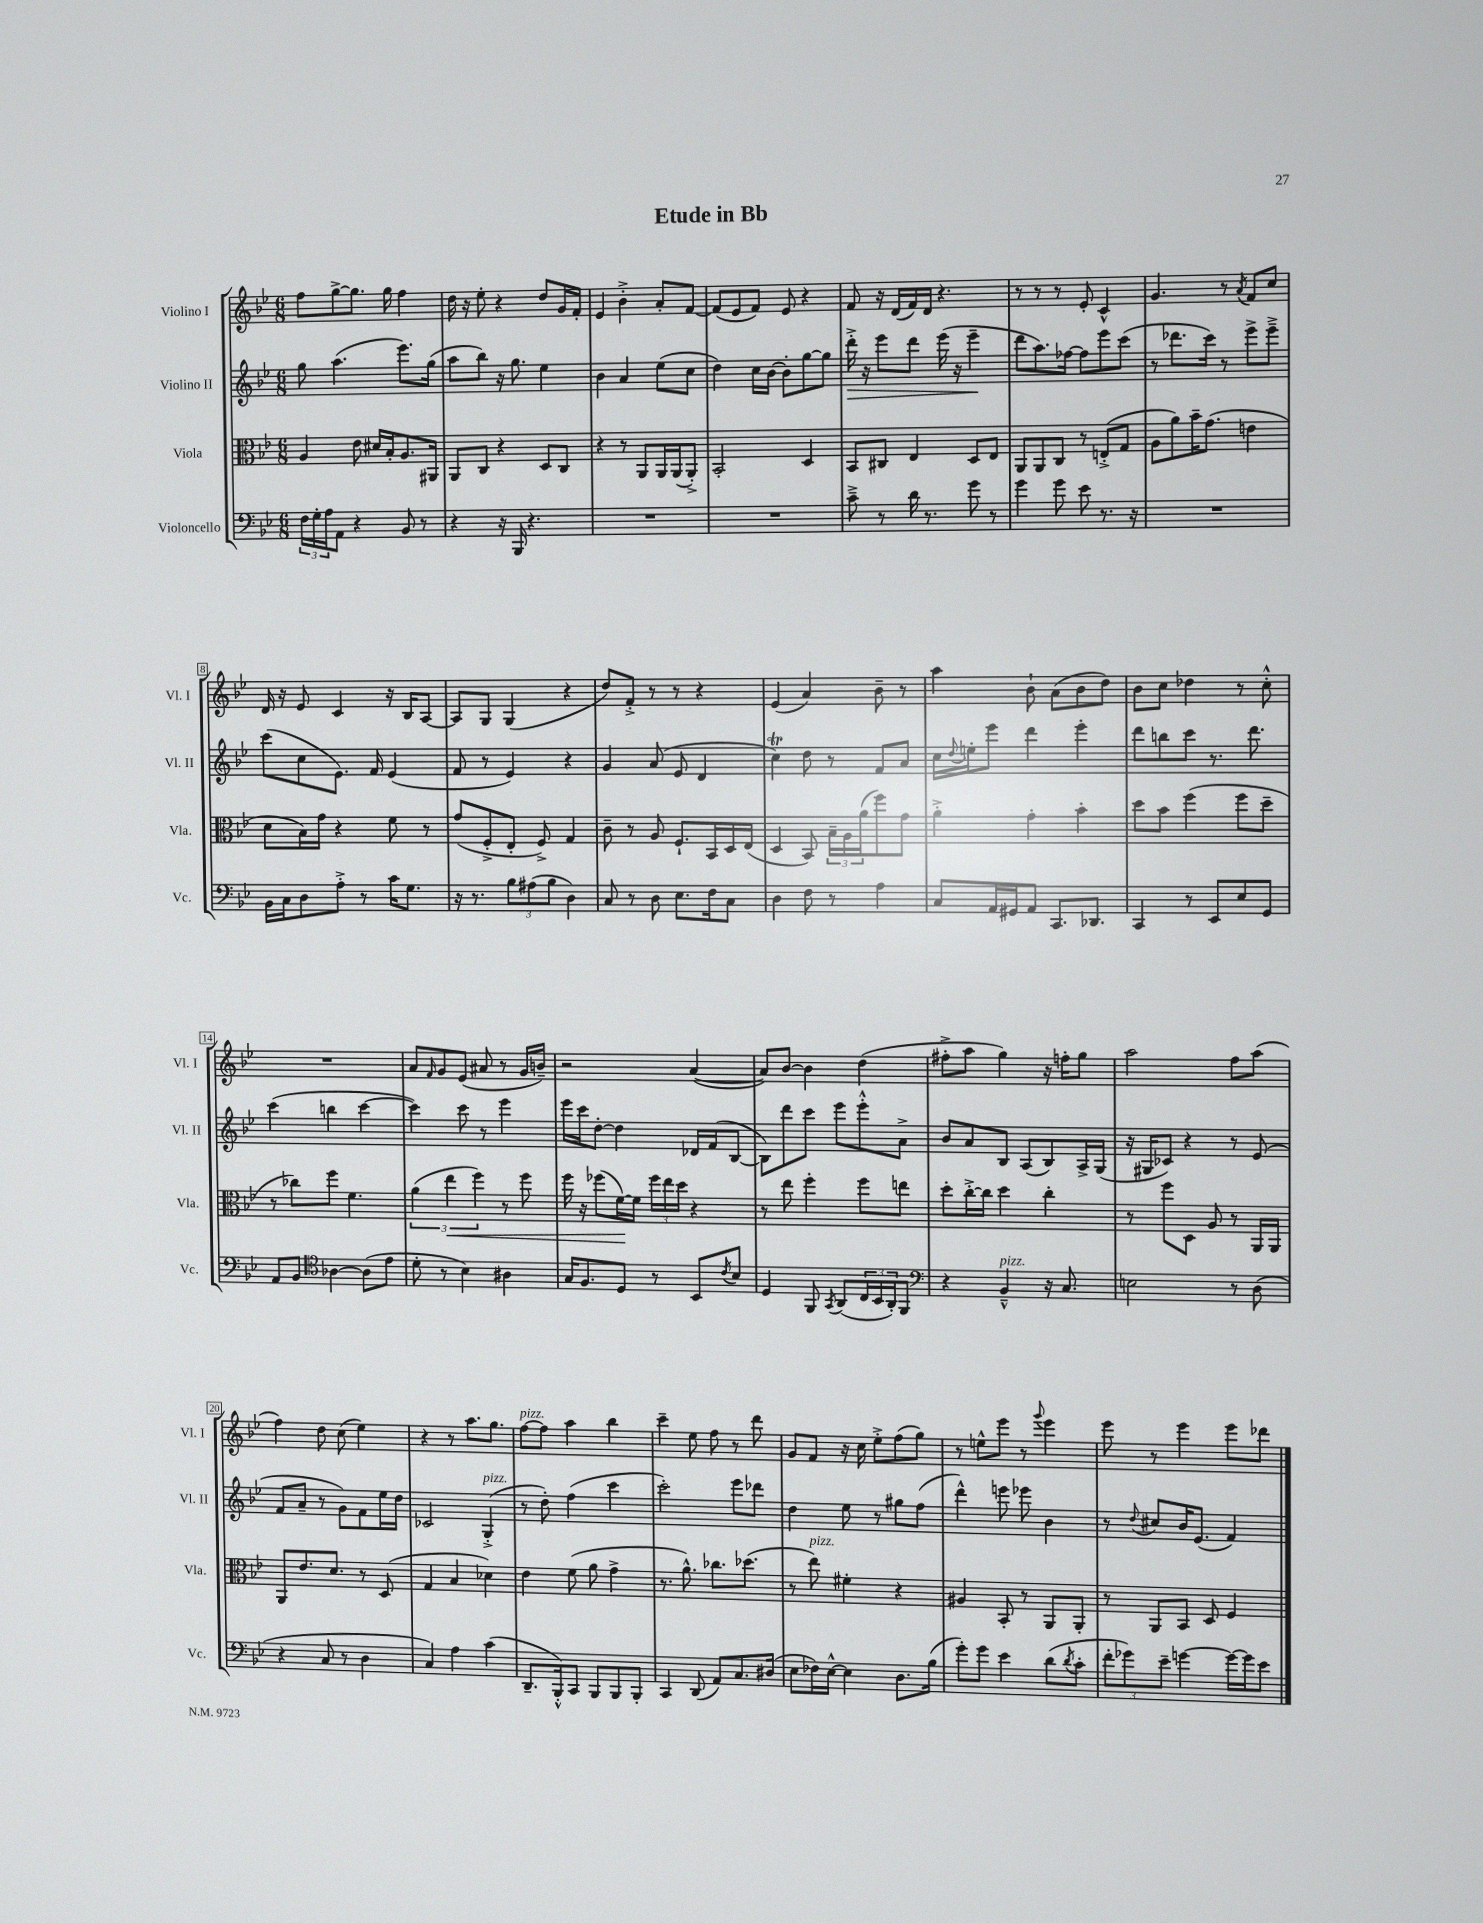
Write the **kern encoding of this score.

**kern	**kern	**kern	**kern
*staff4	*staff3	*staff2	*staff1
*clefF4	*clefC3	*clefG2	*clefG2
*k[b-e-]	*k[b-e-]	*k[b-e-]	*k[b-e-]
*M6/8	*M6/8	*M6/8	*M6/8
24F	4A	8gg	8ff
24G'	.	.	.
24A	.	.	.
8AA	.	(4.aa	[8gg^
4r	8e-	.	8.gg]
.	16d#	.	.
.	16B-'	.	16gg
8BB-	8.A	8.eee-)	4ff
8r	.	.	.
.	16AA#	(16gg	.
=	=	=	=
4r	8AA	8aa	16dd
.	.	.	16r
.	8C	8bb-)	8ee-'
16r	4r	16r	4r
16BBB-	.	8.gg	.
4.r	.	.	.
.	8D	4ee-	8dd
.	8C	.	16g
.	.	.	16f'
=	=	=	=
2.r	4r	4b-	4e-
.	8r	4a	4b-'^
.	8AA	.	.
.	16AA	(8ee-	8a'
.	(16AA	.	.
.	8AA'^)	8cc	[8f
=	=	=	=
2.r	2BB-'	4dd)	(8f]
.	.	.	8e-
.	.	16cc	8f)
.	.	[16b-	.
.	.	8b-']	8e-
.	4D	[8gg	4r
.	.	8gg]	.
=	=	=	=
8c~^	8BB-	16ddd'^	8f
.	.	16r	.
8r	8C#	8eee-	16r
.	.	.	(16d
16d	4E-	8ddd	16f)
8.r	.	.	16d
.	.	(16eee-	4.r
.	.	16r	.
8g	8D	4eee-~	.
8r	8E-	.	.
=	=	=	=
4g	8AA	8ddd	8r
.	8AA	8.aa)	8r
8g	8C	.	8r
.	.	[16ff-	.
8e-	8r	8ff-]	8e-'
8.r	(8E'^	8eee-	4c^^
.	8G	(8ccc	.
16r	.	.	.
=	=	=	=
2.r	8A	8r	4.g
.	8a)	8.ddd-	.
.	16b-~	.	.
.	(8.g	16ccc)	.
.	.	8r	8r
.	.	.	8qa
.	4e	8eee-^	8f
.	.	8eee-~^	8cc
=	=	=	=
16BB-	8d	(8ccc	16d
16C	.	.	16r
8D	16B-)	8cc	8e-
.	16g	.	.
8A'^	4r	8.e-)	4c
8r	.	.	.
.	.	16f	.
16c	8f	(4e-	16r
8.G	.	.	16B-
.	8r	.	[8A
=	=	=	=
16r	(8g	8f	8A]
8.r	.	.	.
.	8F'^	8r	8G
12B-	8E-'	4e-)	(4G
(12A#	.	.	.
.	8F^)	.	.
12B-	.	.	.
4D)	4G	4r	4r
=	=	=	=
8C	8c~	4g	8dd)
8r	8r	.	8f'^
8D	8A	(8a	8r
8.E-	8.F`	8e-	8r
.	.	4d	4r
16F	16BB-	.	.
8C	16D	.	.
.	(16E-	.	.
=	=	=	=
4D	4D	4cc)	(4e-
8F	8BB-)	8dd	4a)
8r	24B-~	8r	.
.	24A	.	.
.	(24a	.	.
4A	8ff)	8f	8b-~
.	8g	8a	8r
=	=	=	=
8C	4a'^	16cc	4aa
.	.	8qqdd	.
.	.	16ee'	.
16AA	.	8eee-	.
16GG#	.	.	.
8AA	4g'	4ddd	8b-`
8.CC	.	.	(8a
.	4b-'	4eee-'	8b-
8.DD-	.	.	.
.	.	.	8dd)
=	=	=	=
4CC	8dd	8ddd	8b-
.	8b-	8bb	8cc
8r	(4ff	8ccc	4dd-
8EE-	.	8.r	.
8E-	8ff	.	8r
.	.	8.ddd	.
8GG	8dd~	.	8cc'^^
=	=	=	=
8AA	8r	(4ccc	2.r
8BB-	8cc-)	.	.
*clefC4	*	*	*
[4A-	8ff	4bb	.
.	4.f	.	.
(8A-]	.	[4ccc	.
8e-	.	.	.
=	=	=	=
8d'	(6a	4ccc])	8a
.	.	.	16qqf
8r	.	.	8g
.	6ee-	.	.
4B-)	.	8ccc	(8e-
.	6ff)	.	.
.	.	8r	8a#
4A#	8r	4eee-	8r
.	8ff	.	16g
.	.	.	16b~)
=	=	=	=
16G	16ff	16eee-	2r
8.F	16r	16ccc	.
.	(8ff-	[8dd'	.
8D	[16f)	4dd]	.
.	16f]	.	.
8r	24ff-	.	.
.	24ee-	.	.
.	24dd	.	.
8BB-	4r	16d-	([4a
.	.	(16f	.
8qc	.	.	.
8B-	.	[8B-	.
=	=	=	=
4D	8r	8B-])	8a])
.	8ee-	8ddd	[8b-
8FF	4ff'	8ccc	4b-]
8qGG	.	.	.
(8AA	.	8eee-	.
24C	8ff	8eee-'^^	(4dd
24BB-	.	.	.
24AA')	.	.	.
8FF	8ee	8a^	.
=	=	=	=
*clefF4	*	*	*
4r	8dd'	8b-	8ff#'^
.	[16cc'^	8a	8aa
.	16cc]	.	.
4BB-~^^	4dd	8B-	4gg)
.	.	(8A	.
16r	4cc'	8B-)	16r
8.C	.	.	16ff'
.	.	16A^	8gg
.	.	(16G	.
=	=	=	=
2E	8r	16r	2aa
.	.	16G#	.
.	8ff	8c-)	.
.	8D	4r	.
.	8A	.	.
8r	8r	8r	8ff
(8D	16AA	(8e-	(8aa
.	16AA	.	.
=	=	=	=
4r	8AA	8f	4ff)
.	8.e-	8a~	.
8C	.	8r	8dd
.	8.d	.	.
8r	.	8g)	(8cc
4D	8r	8f	4ee-)
.	(8D	16ee-	.
.	.	16dd	.
=	=	=	=
4C)	4G	2c-	4r
4A	4B-	.	8r
.	.	.	8.aa
(4c	4d-)	(4G'^	.
.	.	.	8.gg
=	=	=	=
8.DD~	4e-	8r	[8ff
.	.	8dd')	8ff]
16BBB-'^^)	.	.	.
8CC	(8f	(4ff	4aa
8BBB-	8a	.	.
8BBB-	4g^	4ccc	4bb-
8BBB-'	.	.	.
=	=	=	=
4CC	8.r	2ccc')	4ccc~
.	8.a^^)	.	.
(8DD	.	.	8ee-
8AA)	8.cc-	.	8ff
8.C	.	8eee-	8r
.	(8.dd-	.	.
.	.	8ddd-	8ddd
(16D#	.	.	.
=	=	=	=
8E-	8r	4dd	8g
16F-)	8ee-)	.	8f
[16E-^^	.	.	.
4E-]	4f#'	8ee-	16r
.	.	.	16cc
.	.	8r	8ee-'^
8.D	4r	8gg#	(8ff
.	.	(8ff	8gg)
(16B-	.	.	.
=	=	=	=
8g')	4A#	4ddd^^)	8r
8g	.	.	8ee^^
4e-	8BB-'	8eee	8eee-
.	8r	8eee-	8r
.	.	.	8qqggg
(8d	8AA	4b-	4eee-
8qd	.	.	.
8c'	8AA'	.	.
=	=	=	=
12f'	8r	8r	8eee-
12g-)	.	.	.
.	.	8qqdd	.
.	8AA	8cc#	8r
12e-~	.	.	.
[4g	8BB-	16b-	4eee-
.	.	(8.e-	.
.	8D	.	.
16g_	4F	4f)	8eee-
16g]	.	.	.
8e-	.	.	8ddd-
==	==	==	==
*-	*-	*-	*-
